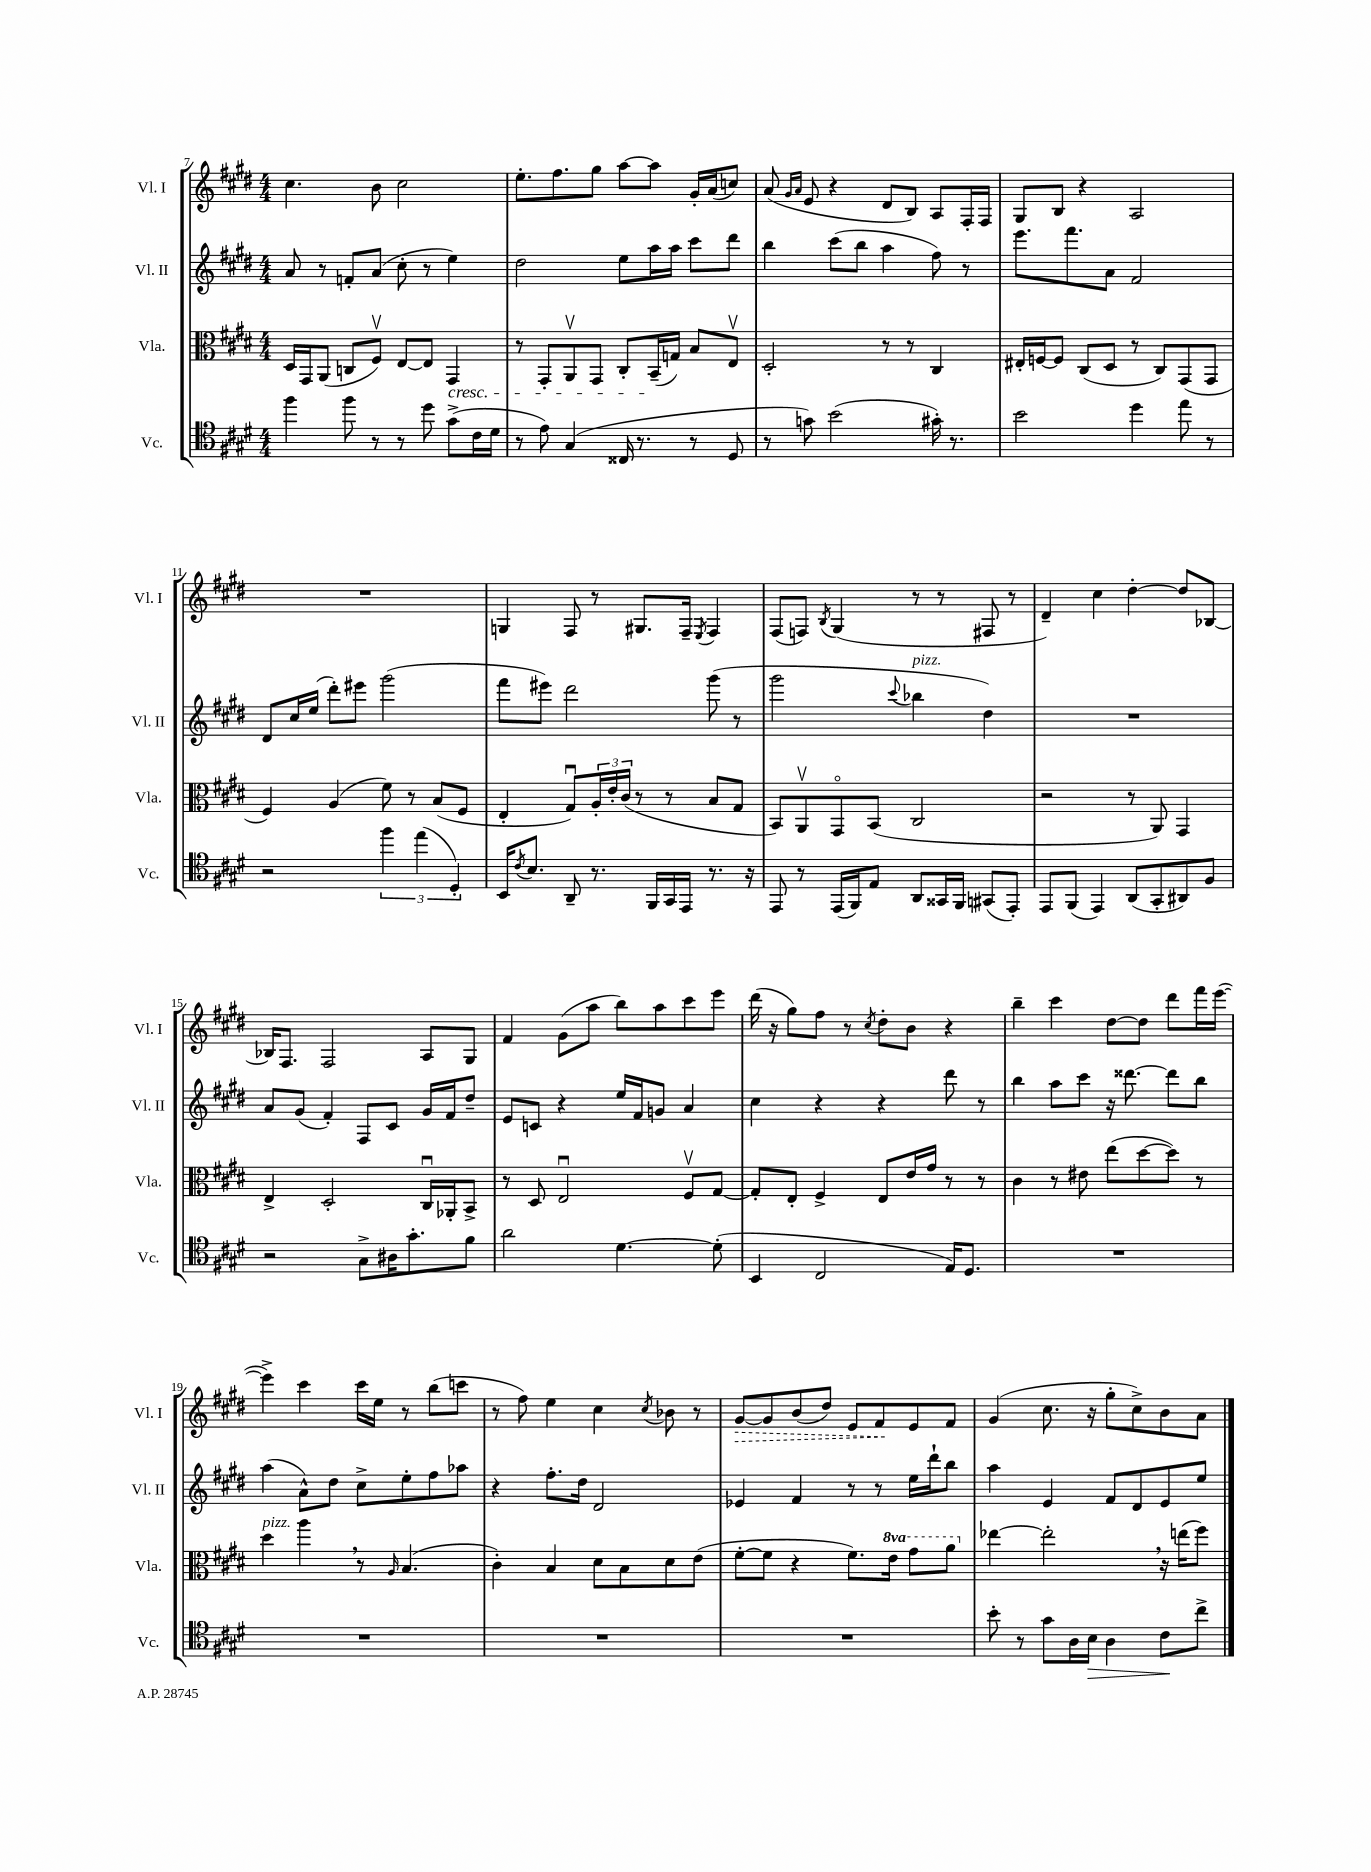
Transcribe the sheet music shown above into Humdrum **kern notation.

**kern	**dynam	**kern	**kern	**kern	**dynam
*part4	*part4	*part3	*part2	*part1	*part1
*staff4	*staff4	*staff3	*staff2	*staff1	*staff1
*I"Vc.	*	*I"Vla.	*I"Vl. II	*I"Vl. I	*
*I'Vc.	*	*I'Vla.	*I'Vl. II	*I'Vl. I	*
*clefC4	*	*clefC3	*clefG2	*clefG2	*
*k[f#c#g#d#]	*	*k[f#c#g#d#]	*k[f#c#g#d#]	*k[f#c#g#d#]	*
*M4/4	*	*M4/4	*M4/4	*M4/4	*
=7	=7	=7	=7	=7	=7
4ff#\	.	16D#/LL	8a/	4.cc#\	.
.	.	16GG#/J	.	.	.
.	.	(8AA/J	8r	.	.
8ff#\	.	8Cn/L	8fn'/L	.	.
8r	.	8F#v/J)	(8a/J	8b\	.
8r	.	[8E/L	8cc#'\	2cc#\	.
8dd#\	.	8E/J]	8r	.	.
!	!	!LO:TX:b:i:t=cresc.	!	!	!
(8g#^\L	.	4GG#/	4ee\)	.	.
16c#\L	.	.	.	.	.
16d#\JJ	.	.	.	.	.
=8	=8	=8	=8	=8	=8
8r	.	8r	2dd#\	8.ee'\L	.
8e\)	.	8GG#'/L	.	.	.
.	.	.	.	8.ff#\	.
(4G#/	.	8AAv/	.	.	.
.	.	8GG#/J	.	8gg#\J	.
16C##X/	.	8C#'/L	8ee\L	[8aa\L	.
8.r	.	.	.	.	.
.	.	(16BB~/L	16aa\L	8aa\J]	.
.	.	16Gn/JJ)	16aa\JJ	.	.
8r	.	8B/L	8ccc#\L	16g#'/LL	.
.	.	.	.	(16a/J	.
8D#/	.	8Ev/J	8ddd#\J	8ccn/J)	.
=9	=9	=9	=9	=9	=9
8r	.	2D#'/	4bb\	(8a/	.
.	.	.	.	16qqg#/LL	.
.	.	.	.	16qqa/JJ	.
8gn\)	.	.	.	8e/	.
(2b\	.	.	(8ccc#\L	4r	.
.	.	.	8bb\J	.	.
.	.	8r	4aa\	8d#/L	.
.	.	8r	.	8B/J)	.
16g#X'\)	.	4C#/	8ff#\)	8A/L	.
8.r	.	.	.	.	.
.	.	.	8r	16F#'/L	.
.	.	.	.	16F#/JJ	.
=10	=10	=10	=10	=10	=10
2b\	.	16E#X'/LL	8.eee\L	8G#/L	.
.	.	[16Fn/J	.	.	.
.	.	8F/J]	.	8B/J	.
.	.	.	8.fff#\	.	.
.	.	(8C#/L	.	4r	.
.	.	8D#/J	8a\J	.	.
4dd#\	.	8r	2f#/	2A/	.
.	.	8C#/L)	.	.	.
8ee\	.	(8GG#/	.	.	.
8r	.	8GG#/J	.	.	.
!!LO:LB:g=z
=11	=11	=11	=11	=11	=11
2r	.	4F#/)	8d#/L	1r	.
.	.	.	16cc#/L	.	.
.	.	.	(16ee/JJ	.	.
.	.	(4A/	8ddd#'\L)	.	.
.	.	.	8eee#X\J	.	.
6ff#\	.	8f#\)	(2ggg#\	.	.
.	.	8r	.	.	.
(6ee\	.	.	.	.	.
.	.	(8B/L	.	.	.
6D#'/)	.	.	.	.	.
.	.	8F#/J	.	.	.
=12	=12	=12	=12	=12	=12
16BB/KL	.	4E'/	8fff#\L	4Gn/	.
8qc#/	.	.	.	.	.
8.B/J	.	.	.	.	.
.	.	.	8eee#X\J)	.	.
8AA~/	.	8G#u/L)	2ddd#\	8F#/	.
8.r	.	24A'/L	.	8r	.
.	.	24e'/	.	.	.
.	.	(24c#/JJ	.	.	.
.	.	8r	.	8.G#X/L	.
16FF#/LL	.	.	.	.	.
16GG#/	.	8r	.	.	.
16EE/JJ	.	.	.	16F#~/Jk	.
.	.	.	.	8qE/	.
8.r	.	8B/L	(8ggg#\	4F#/	.
.	.	8G#/J	8r	.	.
16r	.	.	.	.	.
=13	=13	=13	=13	=13	=13
8EE/	.	8BB/L)	2ggg#\	(8F#/L	.
8r	.	8AAv/	.	8Fn/J)	.
.	.	.	.	8qB/	.
(16EE/LL	.	8GG#/	.	(4G#/	.
16FF#/J)	.	.	.	.	.
8E/J	.	(8BB/J	.	.	.
.	.	.	8qqccc#/	.	.
!	!	!	!LO:TX:a:i:t=pizz.	!	!
8AA/L	.	2C#/	4bb-X\	8r	.
16GG##X/L	.	.	.	8r	.
16FF#/JJ	.	.	.	.	.
(8GG#X/L	.	.	4dd#\)	8F#X/	.
8EE'/J)	.	.	.	8r	.
=14	=14	=14	=14	=14	=14
8EE/L	.	2r	1r	4d#~/)	.
(8FF#/J	.	.	.	.	.
4EE/)	.	.	.	4cc#\	.
(8AA/L	.	8r	.	[4dd#'\	.
8GG#'/	.	8AA/)	.	.	.
8AA#X/)	.	4GG#/	.	8dd#/L]	.
8F#/J	.	.	.	[8B-X/J	.
!!LO:LB:g=z
=15	=15	=15	=15	=15	=15
2r	.	4E^/	8a/L	16B-X/KL]	.
.	.	.	.	8.F#/J	.
.	.	.	(8g#/J	.	.
.	.	2D#'/	4f#'/)	2F#/	.
8G#^\L	.	.	8F#/L	.	.
16A#X\K	.	.	8c#/J	.	.
8.g#'\	.	.	.	.	.
.	.	16C#u/LL	16g#/LL	8A/L	.
.	.	16AA-X'/J	16f#/J	.	.
8f#\J	.	8BB^/J	8dd#~/J	8G#/J	.
=16	=16	=16	=16	=16	=16
2a\	.	8r	8e/L	4f#/	.
.	.	8D#/	8cn/J	.	.
.	.	2Eu/	4r	(8g#\L	.
.	.	.	.	8aa\J	.
[4.d#\	.	.	16ee/LL	8bb\L)	.
.	.	.	16f#/J	.	.
.	.	.	8gn/J	8aa\	.
.	.	8F#v/L	4a/	8ccc#\	.
(8d#'\]	.	[8G#/J	.	8eee\J	.
=17	=17	=17	=17	=17	=17
4BB/	.	8G#'/L]	4cc#\	(16ddd#\	.
.	.	.	.	16r	.
.	.	8E'/J	.	8gg#\L)	.
2C#/	.	4F#^/	4r	8ff#\J	.
.	.	.	.	8r	.
.	.	.	.	8qcc#/	.
.	.	8E/L	4r	8dd#'\L	.
.	.	16e/L	.	8b\J	.
.	.	16g#/JJ	.	.	.
16E/KL)	.	8r	8ddd#\	4r	.
8.D#/J	.	.	.	.	.
.	.	8r	8r	.	.
=18	=18	=18	=18	=18	=18
1r	.	4c#\	4bb\	4bb~\	.
.	.	8r	8aa\L	4ccc#\	.
.	.	8e#X\	8ccc#\J	.	.
.	.	(8ee\L	16r	[8dd#\L	.
.	.	.	[8.ddd##X\	.	.
.	.	[8dd#\	.	8dd#\J]	.
.	.	8dd#\J])	8ddd##\L]	8ddd#\L	.
.	.	8r	8bb\J	16fff#\L	.
.	.	.	.	([16eee\JJ	.
!!LO:LB:g=z
=19	=19	=19	=19	=19	=19
!	!	!LO:TX:a:i:t=pizz.	!	!	!
1r	.	4dd#\	(4aa\	4eee^\])	.
.	.	4aa,\	8a^^\L)	4ccc#\	.
.	.	.	8dd#\J	.	.
.	.	8r	8cc#^\L	16ccc#\LL	.
.	.	.	.	16ee\JJ	.
.	.	16qqA/	.	.	.
.	.	(4.B/	8ee'\	8r	.
.	.	.	8ff#\	(8bb\L	.
.	.	.	8aa-X\J	8cccn\J	.
=20	=20	=20	=20	=20	=20
1r	.	4c#'\)	4r	8r	.
.	.	.	.	8ff#\)	.
.	.	4B/	8.ff#'\L	4ee\	.
.	.	.	16dd#\Jk	.	.
.	.	8d#\L	2d#/	4cc#\	.
.	.	8B\	.	.	.
.	.	.	.	8qcc#/	.
.	.	8d#\	.	8b-X\	.
.	.	(8e\J	.	8r	.
=21	=21	=21	=21	=21	=21
!	!	!	!	!	!LO:HP:b
1r	.	[8f#'\L	4e-X/	[8g#/L	>
.	.	8f#\J]	.	8g#/]	.
.	.	4r	4f#/	(8b/	.
.	.	.	.	8dd#/J)	.
.	.	8.f#\L)	8r	8e/L	.
.	.	.	8r	8f#/	.
*	*	*8va	*	*	*
.	.	16ee\Jk	.	.	.
.	.	8gg#\L	16ee\LL	8e/	]
.	.	.	16ddd#`\J	.	.
.	.	8aa\J	8bb\J	8f#/J	.
=22	=22	=22	=22	=22	=22
*	*	*X8va	*	*	*
8b'\	.	[4ee-X\	4aa\	(4g#/	.
8r	.	.	.	.	.
8g#\L	.	2ee-',\]	4e/	8.cc#\	.
16A\L	.	.	.	.	.
!	!LO:HP:b	!	!	!	!
16B\JJ	>	.	.	16r	.
4A\	.	.	8f#/L	8gg#'\L	.
.	.	.	8d#/	8cc#^\)	.
8c#\L	.	16r	8e/	8b\	.
.	.	(16een\KL	.	.	.
8cc#^\J	]	8ff#\J)	8ee/J	8a\J	.
==	==	==	==	==	==
*-	*-	*-	*-	*-	*-
